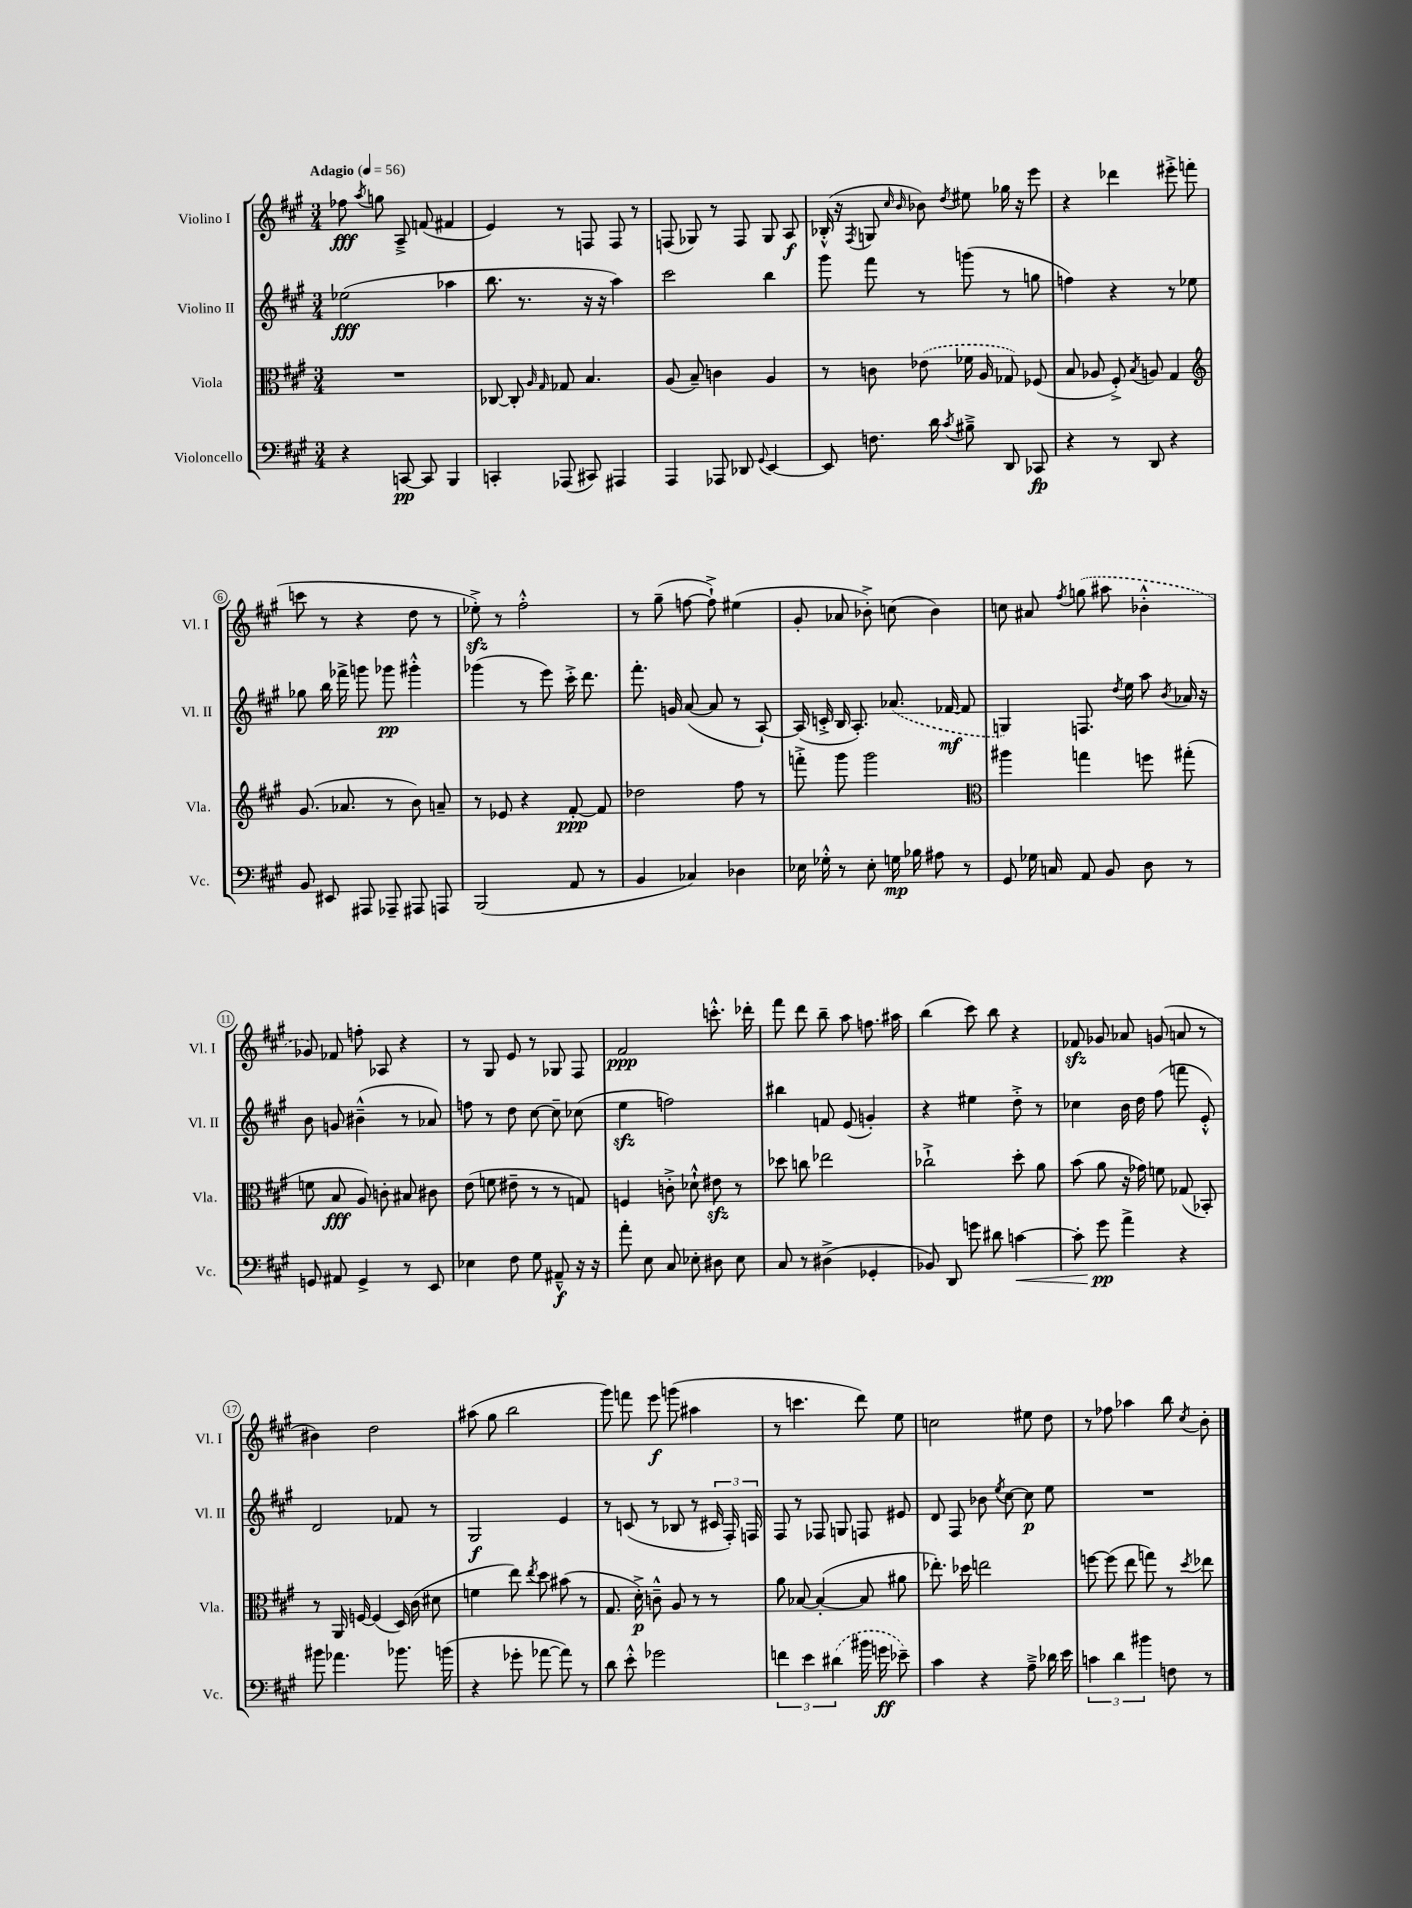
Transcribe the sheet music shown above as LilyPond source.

<<
\new StaffGroup <<
\new Staff = "s0" \with { instrumentName = "Violino I" shortInstrumentName = "Vl. I" } {
    \clef treble \key a \major \numericTimeSignature \time 3/4 \tempo "Adagio" 4 = 56
    \autoBeamOff fes''8\fff \acciaccatura { a''8 } g''8 a8---> f'8( fis'4 |
    e'4) r8 f8 f8 r8 |
    f8( ges8) r8 f8 ges8 a8\f |
    bes16-.-^( r16 \acciaccatura { fis8 } g8 \grace { cis''16 b'16 } bes'8) \acciaccatura { d''8 } eis''8 ges''16 r16 e'''8 |
    r4 des'''4 eis'''8-.-> f'''8( |
    c'''8 r8 r4 d''8 r8 |
    ees''8-.->\sfz) r8 fis''2-.-^ |
    r8 gis''8--( f''8~ f''8-!->) eis''4( |
    gis'8-. aes'8 bes'8-.->) c''8( bes'4) |
    c''8 ais'8 \acciaccatura { fis''8 } \once \slurDashed g''8( ais''8 bes'4-.-^ |
    ges'8) fes'8 f''8-. aes8 r4 |
    r8 gis8 e'8 r8 ges8 fis8 |
    fis'2\ppp c'''8.-.-^ des'''16-. |
    fis'''8 d'''8 b''8-- a''8 f''8. ais''16 |
    b''4( cis'''8) b''8 r4 |
    fes'8\sfz ges'8 aes'8 g'8( a'8 r8 |
    bis'4) d''2 |
    ais''8( gis''8 b''2 |
    gis'''8) f'''8 e'''8\f g'''8( ais''4 |
    r8 c'''4. d'''8) e''8 |
    c''2 eis''8 d''8 |
    r8 fes''8 aes''4 b''8 \acciaccatura { cis''8 } b'8-. \bar "|." |
}
\new Staff = "s1" \with { instrumentName = "Violino II" shortInstrumentName = "Vl. II" } {
    \clef treble \key a \major \numericTimeSignature \time 3/4
    \autoBeamOff ees''2\fff( aes''4 |
    b''8. r8. r16 r16 a''4) |
    cis'''2 b''4 |
    gis'''8 fis'''8 r8 g'''8( r8 g''8 |
    f''4) r4 r8 ees''8 |
    ges''8 b''16 fes'''16-> g'''8 ges'''8\pp gis'''4-.-^ |
    ges'''4( r8 e'''8) cis'''16-.-> d'''8. |
    fis'''8.-. g'16 a'8~( a'8 r8 a8~-!) |
    a16( c'16-.-> b16 a8.-.) \once \slurDashed aes'8.( fes'16~\mf fes'8 |
    g4) f8. \acciaccatura { d''8 } e''16 a''8 \acciaccatura { b'8 } aes'16 r16 |
    b'8 g'8 bis'4---^( r8 aes'8) |
    f''8 r8 d''8 cis''8~ cis''8-- ces''8( |
    e''4\sfz f''2) |
    bis''4 f'8 e'8( g'4-.) |
    r4 eis''4 d''8-.-> r8 |
    ces''4 b'16 d''16 fis''8( f'''8 e'8-.-^) |
    d'2 fes'8 r8 |
    gis2\f e'4 |
    r8 c'8( r8 bes8 r8 \tuplet 3/2 { cis'16 fis16-.) f16 } |
    fis8 r8 fes8 g8 f8 eis'8 |
    d'8 fis8 bes'8 \acciaccatura { e''8 } cis''8~ cis''8\p e''8 |
    R2. \bar "|." |
}
\new Staff = "s2" \with { instrumentName = "Viola" shortInstrumentName = "Vla." } {
    \clef alto \key a \major \numericTimeSignature \time 3/4
    \autoBeamOff R2. |
    ces8~ ces8-. \grace { a16 gis16 } ges8 b4. |
    a8( b8--) c'4 a4 |
    r8 c'8 \once \slurDashed ees'8( fes'16 a16 ges8) fes8( |
    b8 aes8 fis8-.->) \acciaccatura { b8 } a8 gis4 |
    \clef treble gis'8.( aes'8. r8 b'8) a'8-- |
    r8 ees'8 r4 fis'8~-.\ppp fis'8 |
    des''2 fis''8 r8 |
    f'''8-.-> gis'''8 gis'''2 |
    \clef alto ais''4 g''4 f''8 gis''8-.( |
    f'8 b8\fff a8) c'8-. bis8 cis'8 |
    e'8( f'8 eis'8-- r8 r8 g8) |
    f4 c'8-.-> des'8-!-^ eis'8\sfz r8 |
    des''8 c''8 ees''2 |
    ces''2-!-> d''8-. a'8 |
    b'8( a'8 r16 ges'16) f'8 ges8( bes,8-.) |
    r8 a,16 f16~ f4( d16) cis'16( dis'8 |
    f'4 e''8) \acciaccatura { e''8 } d''8 bis'8( r8 |
    gis8. d'16-.->\p) c'8---^ a8 r8 r8 |
    a'8 bes8~ bes4~-.( bes8 ais'8 |
    ees''8.-.) des''16 e''2 |
    f''8~ f''8( e''8 g''8) r8 \acciaccatura { d''8 } ees''8 \bar "|." |
}
\new Staff = "s3" \with { instrumentName = "Violoncello" shortInstrumentName = "Vc." } {
    \clef bass \key a \major \numericTimeSignature \time 3/4
    \autoBeamOff r4 c,8~\pp c,8 b,,4 |
    c,4-. aes,,8( cis,8) ais,,4 |
    a,,4 aes,,8 des,8 \appoggiatura { gis,8 } e,4~ |
    e,8 f8. d'16 \acciaccatura { cis'8 } bis8---> d,8 ces,8\fp |
    r4 r8 d,8 r4 |
    b,8 eis,8 ais,,8 aes,,8-- ais,,8 a,,8 |
    b,,2( a,8 r8 |
    b,4 ces4) des4 |
    ees16 ges16-.-^ r8 ees8-. g16\mp bes16 ais8 r8 |
    gis,8 ges16 c16 a,8 b,8 d8 r8 |
    g,8 ais,8 g,4-> r8 e,8 |
    ees4 fis8 gis8 ais,8---^\f r16 r16 |
    a'8-. e8 cis8 ees8-. dis8 ees8 |
    cis8 r8 dis4->( ges,4-. |
    bes,8) d,8 g'8 dis'8 c'4~\< |
    c'8-. gis'8\pp\! a'4-> r4 |
    bis'8 aes'4. bes'8. b'16( |
    r4 ges'8-. aes'8~ aes'8) r8 |
    d'8 e'8-.-^ ges'2 |
    \tuplet 3/2 { f'4 e'4 \once \slurDashed dis'4( } bis'16 g'16\ff ees'8--) |
    cis'4 r4 a8---> des'16 e'16 |
    \tuplet 3/2 { c'4 d'4 bis'4 } f8 r8 \bar "|." |
}
>>
>>
\layout { \context { \Score \override BarNumber.stencil = #(make-stencil-circler 0.1 0.3 ly:text-interface::print) } }
